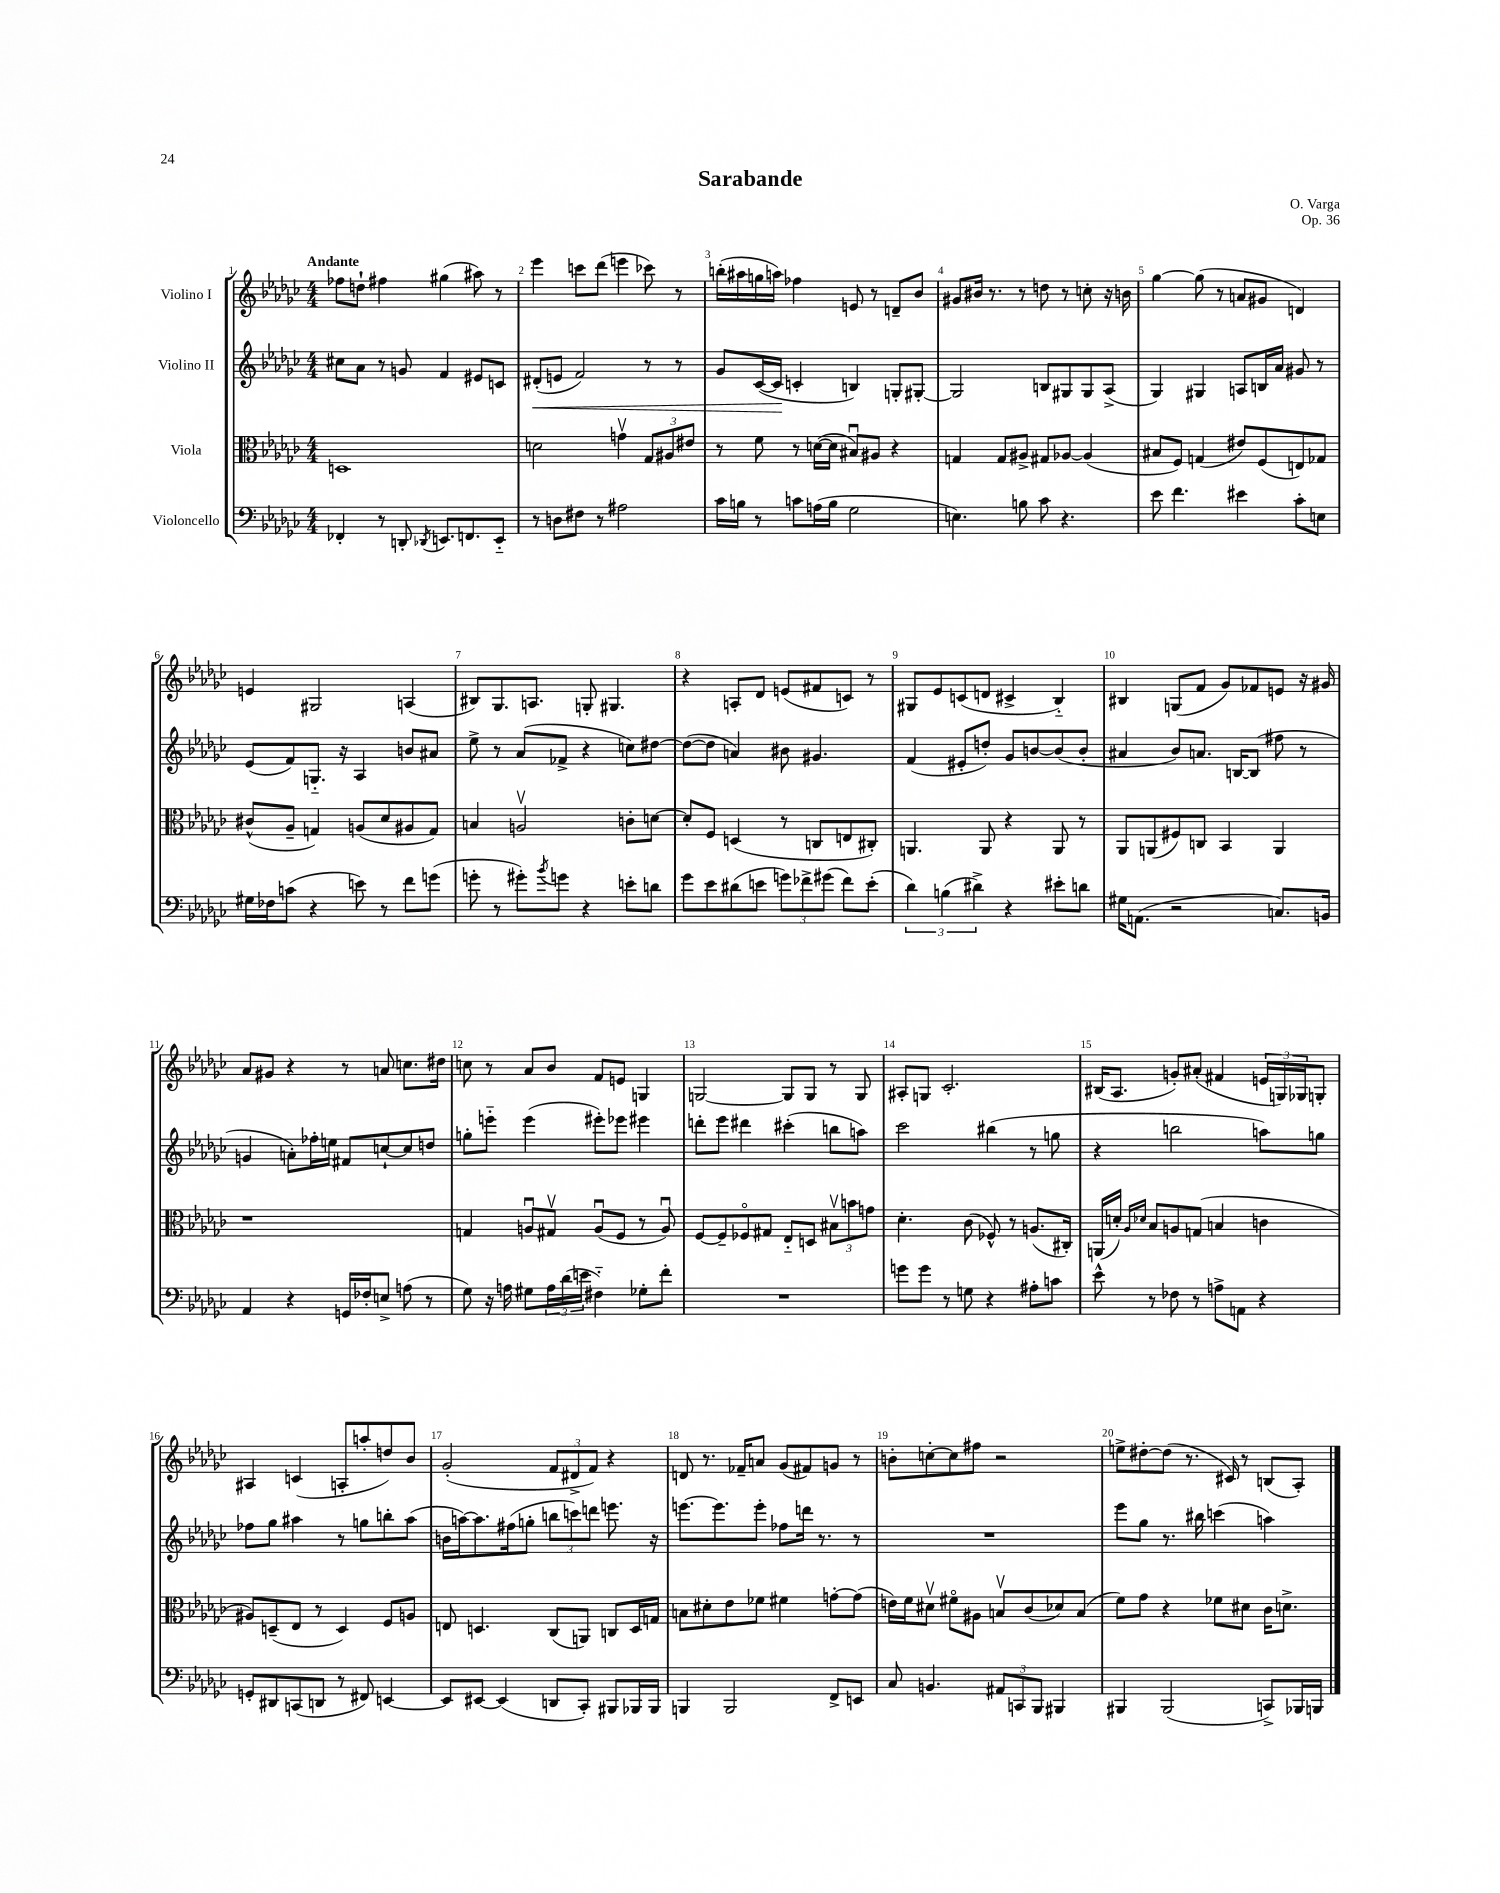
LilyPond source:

\header { title = "Sarabande" composer = "O. Varga" opus = "Op. 36" }
<<
\new StaffGroup <<
\new Staff = "s0" \with { instrumentName = "Violino I" } {
    \clef treble \key ges \major \numericTimeSignature \time 4/4 \tempo "Andante"
    fes''8 d''8-! fis''4 gis''4( ais''8) r8 |
    ees'''4 c'''8 des'''8( e'''4 ces'''8) r8 |
    b''16-.( ais''16 g''16 a''16) fes''4 e'8 r8 d'8-- bes'8 |
    gis'8 bis'16 r8. r8 d''8 r8 c''8-. r16 b'16 |
    ges''4~ ges''8( r8 a'8 gis'8 d'4) |
    e'4 gis2 a4( |
    bis8) ges8. a8. g8-. gis4. |
    r4 a8-. des'8 e'8( fis'8 c'8) r8 |
    gis8 ees'8 c'8( d'8 cis'4-> bes4-_) |
    bis4 g8( f'8 ges'8) fes'8 e'8 r16 gis'16 |
    aes'8 gis'8 r4 r8 a'8 c''8. dis''16 |
    c''8 r8 aes'8 bes'8 f'8 e'8 g4 |
    g2~ g8 g8 r8 g8 |
    ais8-. g8 ces'2.-. |
    bis16( aes8. g'8-.) ais'8-.( fis'4 \tuplet 3/2 { e'16 g16) ges16 } g8-. |
    ais4 c'4( a8-. a''8-. d''8) bes'8 |
    ges'2-.( \tuplet 3/2 { f'8 dis'8-> f'8) } r4 |
    d'8 r8. fes'16-- a'8 ges'8( fis'8) g'8 r8 |
    b'8-. c''8~-. c''8 fis''8 r2 |
    e''8-> dis''8~-. dis''8( r8. cis'16) r8 b8( aes8-.) \bar "|." |
}
\new Staff = "s1" \with { instrumentName = "Violino II" } {
    \clef treble \key ges \major \numericTimeSignature \time 4/4
    cis''8 aes'8 r8 g'8 f'4 eis'8 c'8 |
    dis'8-.\<( e'8 f'2) r8 r8 |
    ges'8 ces'16~( ces'16\! c'4-. b4) g8-. gis8~-. |
    gis2 b8 gis8 gis8 aes8->( |
    ges4) gis4 a8 b16 aes'16 gis'8 r8 |
    ees'8( f'8) g8.-_ r16 aes4 b'8 ais'8 |
    ees''8-> r8 aes'8( fes'8-> r4 c''8) dis''8~ |
    dis''8~( dis''8 a'4) bis'8 gis'4. |
    f'4( eis'8-. d''8-.) ges'8 b'8~ b'8( b'8-. |
    ais'4 bes'8) a'8. b16~ b8( fis''8 r8 |
    g'4 a'8-.) fes''16-. e''16 fis'8 c''8~-! c''8 d''8 |
    g''8-. e'''8-_ e'''4( eis'''8-.) ees'''8 eis'''4 |
    d'''8-. ees'''8 dis'''4 cis'''4-.( b''8 a''8) |
    ces'''2 bis''4( r8 g''8 |
    r4 b''2 a''8) g''8 |
    fes''8 ges''8 ais''4 r8 g''8 b''8-. ais''8( |
    b'16 a''16~) a''8. fis''16( g''8-. \tuplet 3/2 { b''8 c'''8) d'''8 } e'''8. r16 |
    e'''8.~ e'''8. e'''8-. fes''8 d'''16 r8. r8 |
    R1 |
    ees'''8 ges''8 r8. bis''16 c'''4( a''4) \bar "|." |
}
\new Staff = "s2" \with { instrumentName = "Viola" } {
    \clef alto \key ges \major \numericTimeSignature \time 4/4
    d1 |
    d'2 g'4\upbow \tuplet 3/2 { ges8 ais8 eis'8 } |
    r8 f'8 r8 d'16~( d'16 bis8\downbow) ais8 r4 |
    g4 g8 ais8-> gis8 aes8~ aes4( |
    bis8 f8) g4( eis'8) f8( e8) ges8 |
    cis'8-^( aes8-- g4) a8( des'8 ais8 g8) |
    b4 a2\upbow c'8-. d'8~ |
    d'8-. f8 d4( r8 c8 e8 cis8-.) |
    a,4. a,8 r4 a,8 r8 |
    aes,8 a,8( fis8) c8 bes,4 a,4 |
    r1 |
    g4 a8\downbow gis8\upbow a8\downbow( f8 r8 a8\downbow) |
    f8~ f8-- fes8\flageolet gis8 ees8-_ d8 \tuplet 3/2 { bis8\upbow b'8 g'8 } |
    des'4.-. ces'8( fes8-^) r8 a8.( cis16-.) |
    a,16( d'16-.) \grace { aes16 des'16 } bes8 a8 g8( b4 c'4 |
    ais8) d8--( ees8 r8 d4) f8 a8 |
    e8 d4. ces8( a,8) c8 d16 g16 |
    b8 dis'8-. ees'8 fes'8 fis'4 g'8~-. g'8( |
    e'16) f'16 dis'8\upbow fis'8\flageolet ais8 b8\upbow ces'8( des'8) b8( |
    f'8) ges'8 r4 fes'8 dis'8 ces'16 d'8.-> \bar "|." |
}
\new Staff = "s3" \with { instrumentName = "Violoncello" } {
    \clef bass \key ges \major \numericTimeSignature \time 4/4
    fes,4-. r8 d,8-. \acciaccatura { des,8 } e,8. f,8. e,8-_ |
    r8 d8 fis8 r8 ais2 |
    ces'16 b16 r8 c'8 a16( b16 ges2 |
    e4.) b8 ces'8 r4. |
    ees'8 f'4. eis'4 ces'8-. e8 |
    gis16 fes16 c'8( r4 e'8) r8 f'8 g'8( |
    g'8-. r8 gis'8-.) \acciaccatura { bes'8 } g'8 r4 e'8-. d'8 |
    ges'8 ees'8 dis'8( e'8 \tuplet 3/2 { g'8) fes'8-> gis'8( } fes'8) e'8-.( |
    \tuplet 3/2 { des'4) b4( dis'4->) } r4 eis'8-. d'8 |
    gis16 a,8.( r2 c8.) b,16 |
    aes,4 r4 g,16 fes16-. e8-> a8( r8 |
    ges8) r16 a16 gis8 \tuplet 3/2 { a16 des'16( e'16 } fis4-_) ges8-. f'8-. |
    R1 |
    g'8 g'8 r8 g8 r4 ais8-. c'8 |
    ees'8-^ r8 fes8 r8 a8-> a,8 r4 |
    g,8-. dis,8 c,8( d,8 r8 fis,8) e,4~ |
    e,8 eis,8~ eis,4( d,8 ces,8-.) bis,,8 bes,,16 bes,,16 |
    b,,4 b,,2 f,8-> e,8 |
    ces8 b,4. \tuplet 3/2 { ais,8 c,8 bes,,8 } bis,,4 |
    bis,,4 bis,,2( c,8->) bes,,16 b,,16 \bar "|." |
}
>>
>>
\layout { \context { \Score \override BarNumber.break-visibility = ##(#f #t #t) barNumberVisibility = #all-bar-numbers-visible } }
